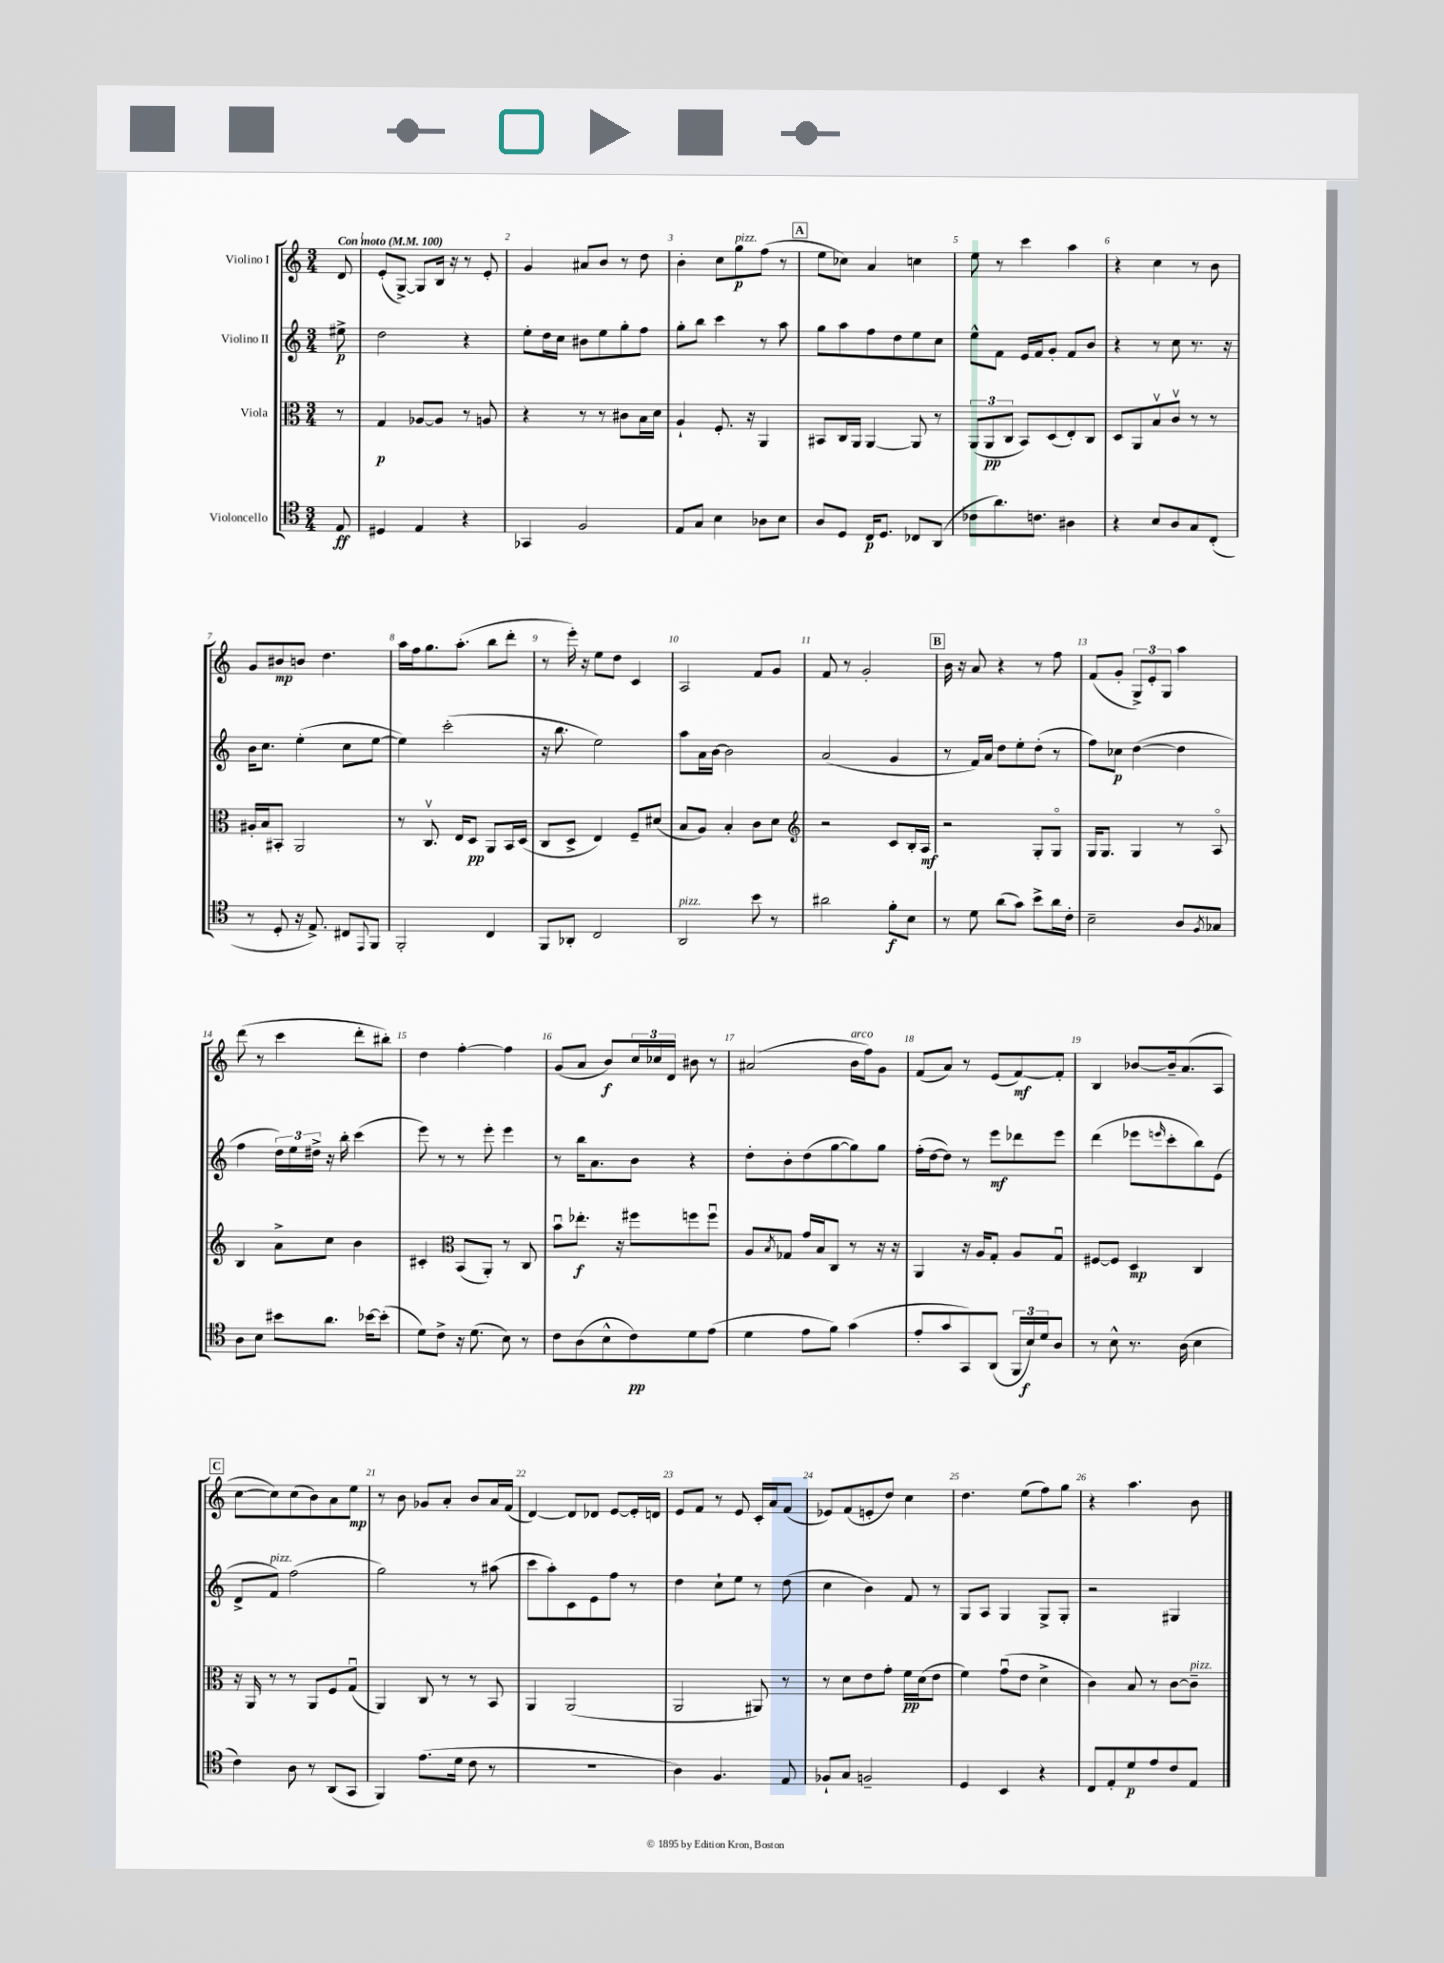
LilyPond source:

<<
\new StaffGroup <<
\new Staff = "s0" \with { instrumentName = "Violino I" } {
    \clef treble \key c \major \numericTimeSignature \time 3/4 \partial 8 \tempo "Con moto" 4 = 100
    d'8 |
    e'8-.( g8~->) g8 b16 r16 r8 e'8-. |
    g'4 ais'8 b'8 r8 d''8 |
    b'4-. c''8 g''8\p^\markup { \italic "pizz." } f''8( r8 |
    \mark \markup { \box "A" } e''8 ces''8) a'4 c''4 |
    e''8 r8 c'''4 a''4 |
    r4 c''4 r8 b'8 |
    g'8 bis'8\mp b'8 d''4. |
    a''16 f''16 g''8. a''8.-.( b''8 d'''8-. |
    r8 e'''16-.) r16 e''8 d''8 c'4 |
    a2 f'8 g'8 |
    f'8 r8 g'2-. |
    \mark \markup { \box "B" } b'16 r16 a'8 r4 r8 f''8 |
    f'8( g'8-. \tuplet 3/2 { g8->) e'8-. g8 } a''4 |
    d'''8( r8 c'''4 d'''8-. bis''8-.) |
    d''4 f''4~-. f''4 |
    g'8( a'8 b'8\f) \tuplet 3/2 { c''16 ces''16 d'16 } bis'8 r8 |
    ais'2( b'16^\markup { \italic "arco" } f''16) g'8 |
    f'8( a'8) r8 e'8( f'8~\mf) f'8-. |
    b4 bes'8~ bes'16-- a'8.( a8 |
    \mark \markup { \box "C" } c''8~ c''8) c''8( b'8) a'8 e''8\mp |
    r8 b'8 ges'8 a'8-. b'8 a'16 f'16( |
    d'4~) d'8 des'8 e'8~ e'16-. d'16 |
    e'8 f'8 r8 e'8 c'16-. a'16 f'8( |
    ees'8) f'8( e'8-. d''8) c''4 |
    d''4. e''8( f''8) g''8 |
    r4 a''4. b'8 \bar "|." |
}
\new Staff = "s1" \with { instrumentName = "Violino II" } {
    \clef treble \key c \major \numericTimeSignature \time 3/4 \partial 8
    eis''8->\p |
    d''2 r4 |
    e''8-. d''16 c''16 bis'8 e''8 g''8-. f''8 |
    g''8-. b''8 c'''4 r8 a''8 |
    \mark \markup { \box "A" } g''8 a''8 f''8 d''8 e''8 c''8 |
    e''8-^ f'8 e'16 f'16 g'8-. f'8 b'8 |
    r4 r8 c''8 r8. r16 |
    b'16 c''8. e''4-.( c''8 e''8~ |
    e''4) c'''2-.( |
    r16 b''8. e''2) |
    a''8 a'16 b'16~ b'2 |
    a'2( g'4 |
    \mark \markup { \box "B" } r8 f'16) a'16 d''8 e''8-. d''8-.( r8 |
    f''8) ces''8\p d''4~( d''4 |
    f''4 \tuplet 3/2 { d''16) e''16 dis''16-> } r16 b''16-. c'''4( |
    e'''8) r8 r8 e'''8-. e'''4 |
    r8 b''16 a'8. b'8 r4 |
    d''8-. b'8-. d''8( g''8~ g''8) g''8 |
    f''16-.( d''16~ d''8) r8 e'''8\mf des'''8 e'''8 |
    d'''4( ees'''8 \grace { e'''16 } c'''8-. b''8) e'8( |
    \mark \markup { \box "C" } d'8-> f'8^\markup { \italic "pizz." }) f''2( |
    g''2) r8 ais''8( |
    c'''8 a''8-.) c'8 e'8 f''8 r8 |
    d''4 c''8-! e''8 r8 d''8( |
    c''4 b'4) f'8 r8 |
    g8 a8 g4 g8-> g8-. |
    r2 gis4 \bar "|." |
}
\new Staff = "s2" \with { instrumentName = "Viola" } {
    \clef alto \key c \major \numericTimeSignature \time 3/4 \partial 8
    r8 |
    g4\p aes8~ aes8 r8 a8 |
    r4 r8 r8 cis'8 b16 d'16 |
    a4-! f8.-. r16 a,4 |
    \mark \markup { \box "A" } bis,8 c16 a,16 a,4~ a,8 r8 |
    \tuplet 3/2 { a,8( a,8\pp c8 } b,8) d8( e8-.) c8 |
    d8 a,8 b8\upbow c'8\upbow r8 r8 |
    ais16-. b16 bis,8-. a,2 |
    r8 c8.\upbow e16 d8\pp a,8 b,16 d16( |
    c8 d8-> e4) f8-- dis'8( |
    b8 a8) b4-. c'8 d'8 |
    \clef treble r2 c'8 b16-. a16\mf |
    \mark \markup { \box "B" } r2 g8-. g8\flageolet |
    g16 g8. g4 r8 a8\flageolet |
    b4 a'8-> c''8 b'4 |
    cis'4-. \clef alto b,8( a,8-.) r8 c8 |
    b'8\downbow ees''8.-.\f r16 fis''8 f''8 f''8\downbow |
    a8 \acciaccatura { b8 } ges8 g'16 b16 c8 r8 r16 r16 |
    a,4 r16 a16 g8-. a8 g8\downbow |
    fis8~ fis8 d4\mp c4 |
    \mark \markup { \box "C" } r16 a,16 r8 r8 a,8 f8 g8\downbow( |
    a,4) c8 r8 r8 b,8 |
    a,4 a,2( |
    a,2 ais,8) r8 |
    r8 d'8 e'8 g'8-. f'16\pp d'16( e'8 |
    f'4) g'8\downbow( e'8 d'4-> |
    c'4) b8 r8 c'8~ c'8--^\markup { \italic "pizz." } \bar "|." |
}
\new Staff = "s3" \with { instrumentName = "Violoncello" } {
    \clef tenor \key c \major \numericTimeSignature \time 3/4 \partial 8
    e8\ff |
    dis4 e4 r4 |
    ges,4 f2 |
    e8 g8 b4 aes8 b8 |
    \mark \markup { \box "A" } a8 d8 c16\p d8. ces8 a,8( |
    ces'8 a'8.) c'8. ais4 |
    r4 b8 a8 g8 c8-.( |
    r8 d8-. r16 e8.->) cis8 \appoggiatura { e,8 } f,8 |
    f,2-. c4 |
    f,8 aes,8-. c2 |
    a,2^\markup { \italic "pizz." } b'8 r8 |
    ais'2 f'8-.\f b8 |
    \mark \markup { \box "B" } r8 d'8 a'8( g'8) b'8-> a'16 c'16-. |
    b2-- a8 \acciaccatura { f8 } ges8 |
    a8 b8 bis'8 a'8. bes'16~ bes'8-.( |
    d'8) c'8-> r16 d'8.( b8) r8 |
    c'8 a8( b8-^ c'8\pp) d'8 e'8( |
    d'4 e'8 f'8) g'4( |
    e'8-. g'8 g,8) a,8( \tuplet 3/2 { f,16 b16\f) d'16 } a8 |
    r8 b8-^ r8. a16( b4 |
    \mark \markup { \box "C" } c'4) a8 r8 a,8( g,8 |
    f,4) e'8.( d'16 c'8 r8 |
    R2. |
    a4) f4. e8 |
    fes8-! g8 f2-- |
    d4 b,4 r4 |
    c8 e8-. d'8\p e'8 c'8 e8 \bar "|." |
}
>>
>>
\layout { \context { \Score \override BarNumber.break-visibility = ##(#f #t #t) barNumberVisibility = #all-bar-numbers-visible } }
